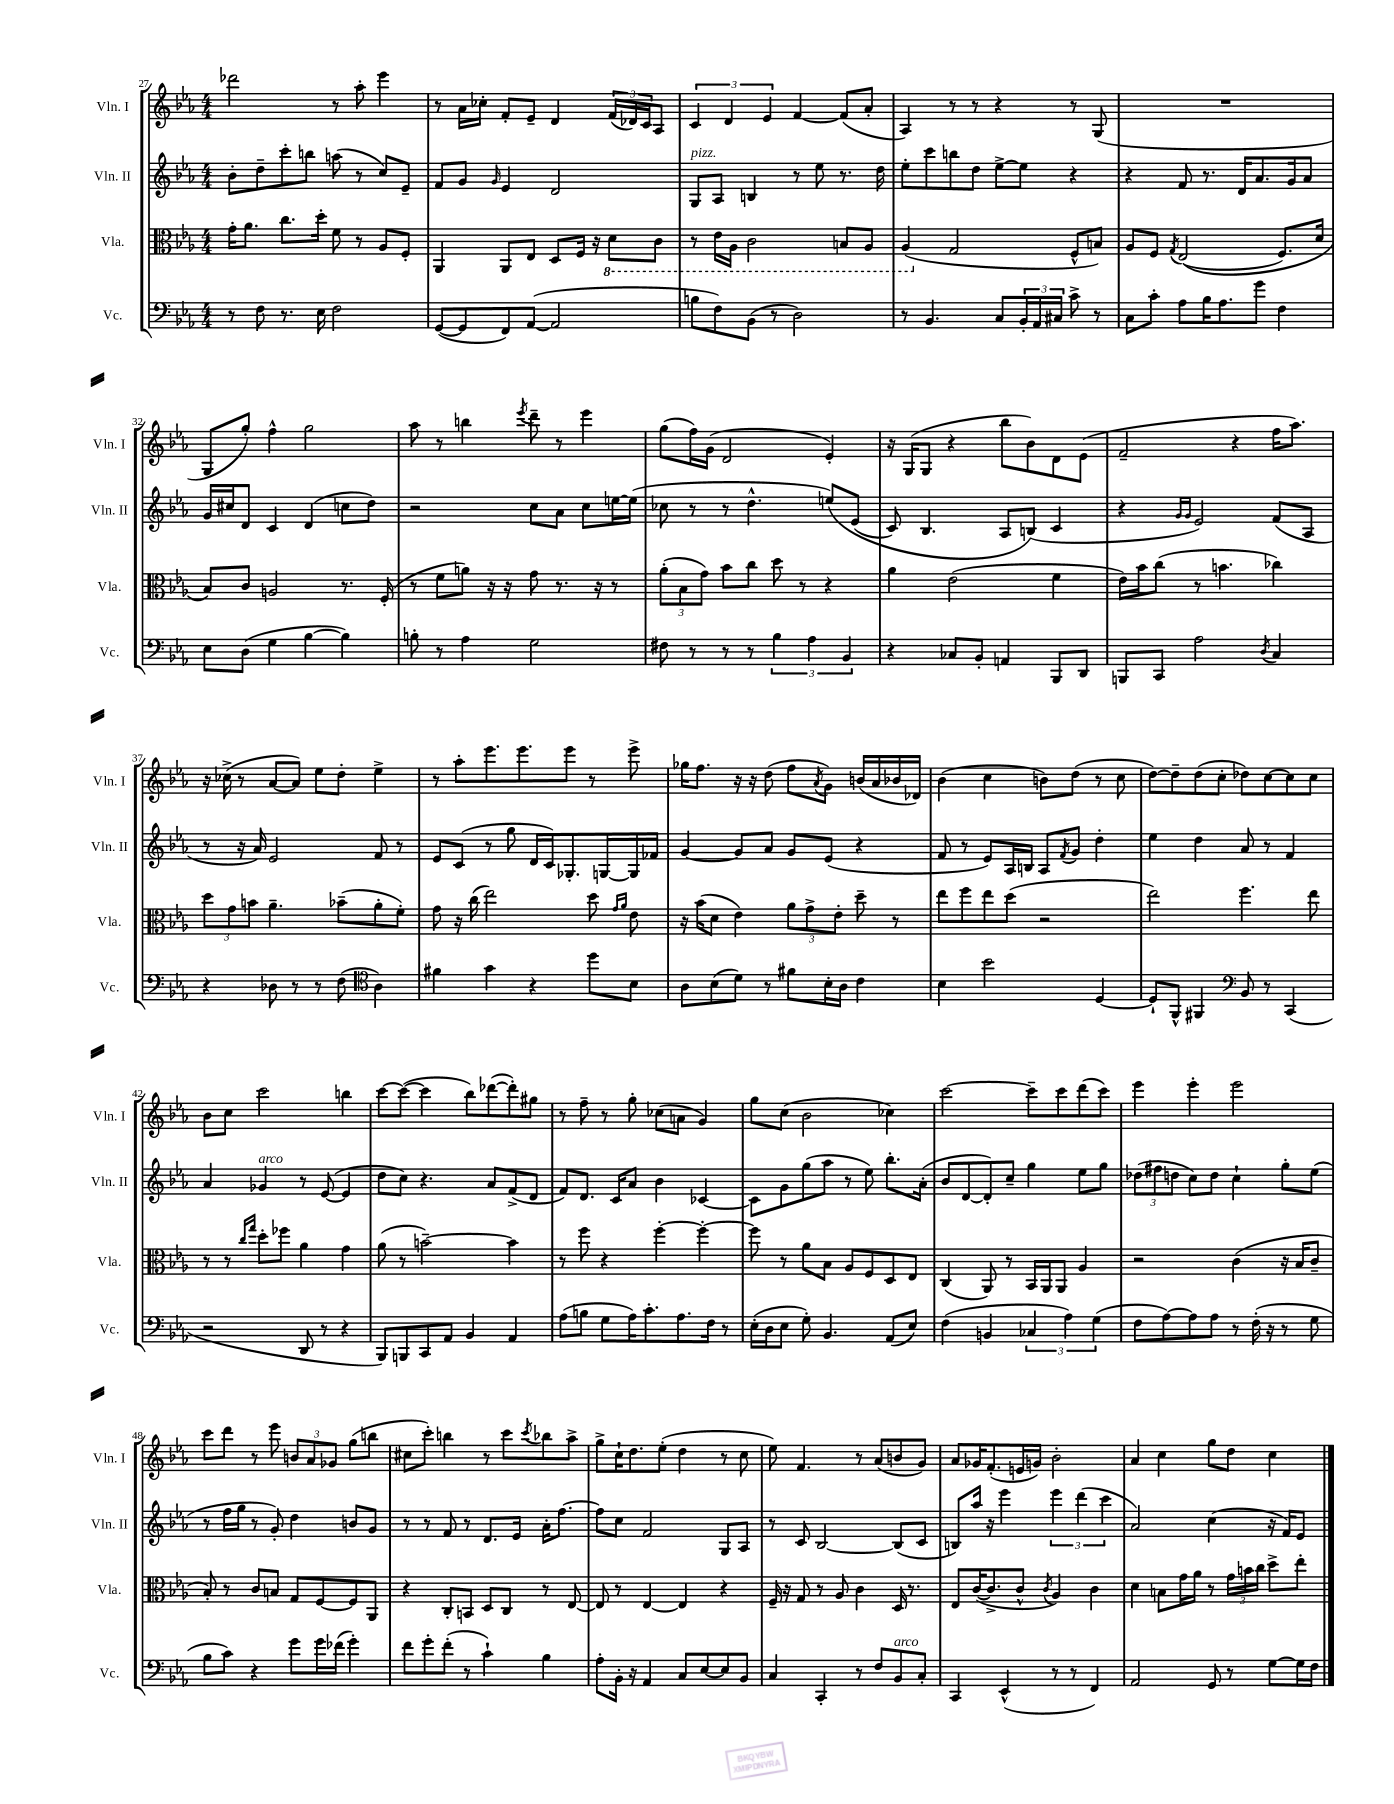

**kern	**kern	**kern	**kern
*staff4	*staff3	*staff2	*staff1
*clefF4	*clefC3	*clefG2	*clefG2
*k[b-e-a-]	*k[b-e-a-]	*k[b-e-a-]	*k[b-e-a-]
*M4/4	*M4/4	*M4/4	*M4/4
8r	16g'\LK	8b-'\L	2ddd-\
.	8.a-\J	.	.
8F\	.	8dd~\	.
8.r	8.cc\L	8ccc'\	.
.	.	8bb\J	.
16E-\	16dd'\Jk	.	.
2F\	8f\	(8aa\	8r
.	8r	8r	8aa-'\
.	8A-/L	8cc/L)	4eee-\
.	8F'/J	8e-~/J	.
=	=	=	=
([8GG/L	4AA-/	8f/L	8r
8GG/]	.	8g/J	16a-\LL
.	.	.	16cc-'\JJ
.	.	16qqg/	.
8FF/)	8AA-/L	4e-/	8f'/L
([8AA-/J	8E-/J	.	8e-~/J
2AA-/]	8D/L	2d/	4d/
.	16F/Jk	.	.
.	16r	.	.
.	8D\L	.	(24f/LL
.	.	.	24d-/)
.	.	.	24c/J
.	8C\J	.	8A-/J
=	=	=	=
8B\L	8r	8G/L	6c/
8F\)	16E-\LL	8A-/J	.
.	.	.	6d/
.	16AA-\JJ	.	.
(8BB-\J	2C\	4B/	.
.	.	.	6e-/
8r	.	.	.
2D\)	.	8r	[4f/
.	.	8ee-\	.
.	8BB/L	8.r	(8f/]L
.	8AA-/J	.	8a-'/J
.	.	16dd\	.
=	=	=	=
8r	(4AA-/	8ee-'\L	4A-/)
4.BB-/	.	8ccc\	.
.	2G/	8bb\	8r
.	.	8dd\J	8r
8C/L	.	[8ee-^\L	4r
24BB-'/L	.	8ee-\]J	.
24AA-/	.	.	.
24C#/JJ	.	.	.
8c^\	8F^^/L	4r	8r
8r	8B/J)	.	(8G/
=	=	=	=
8C\L	8A-/L	4r	1r
8c'\J	8F/J	.	.
.	8qG/	.	.
8A-\L	&((2E-/	8f/	.
16B-\K	.	8.r	.
8.A-\	.	.	.
.	.	16d/LK	.
8g\J	.	8.a-/	.
4F\	8.F/L)	.	.
.	.	16g/k	.
.	.	8a-/J	.
.	16d/Jk	.	.
=	=	=	=
8E-\L	8B-/L&)	16g/LL	8G/L
.	.	16cc#/J	.
(8D\J	8c/J	8d/J	8gg'/J)
4G\	2A/	4c/	4ff^^\
[4B-\	.	(4d/	2gg\
4B-\])	8.r	8cc\L	.
.	.	8dd\J)	.
.	(16F'/	.	.
=	=	=	=
8B'\	8r	2r	8aa-\
8r	8f\L	.	8r
4A-\	8a\J)	.	4bb\
.	16r	.	.
.	16r	.	.
.	.	.	8qeee-/
2G\	8g\	8cc\L	8ddd~\
.	8.r	8a-\J	8r
.	.	8cc\L	4eee-\
.	16r	.	.
.	8r	[16ee\L	.
.	.	(16ee\]JJ	.
=	=	=	=
8F#\	(12a-'\L	8cc-\	(8gg\L
.	12B-\	.	.
8r	.	8r	16ff\L)
.	12g\J)	.	.
.	.	.	(16g\JJ
8r	8b-\L	8r	2d/
8r	8cc\J	4.dd^^\	.
6B-\	8dd\	.	.
.	8r	.	.
6A-\	.	.	.
.	4r	&(8ee/L)	4e-'/)
6BB-/	.	.	.
.	.	(8e-/J	.
=	=	=	=
4r	4a-\	8c/)	16r
.	.	.	(16G/LK
.	.	4.B-/	8G/J
8C-/L	(2e-\	.	4r
8BB-'/J	.	.	.
4AA/	.	8A-/L	8bb-\L
.	.	(8B/J&)	8b-\)
8BBB-/L	4f\	4c/	8d\
8DD/J	.	.	(8e-\J
=	=	=	=
8BBB/L	16e-\LL)	4r	2f~/
.	16b-\J	.	.
8CC/J	(8cc\J	.	.
.	.	16qqg/LL	.
.	.	16qqg/JJ	.
2A-\	8r	2e-/)	.
.	4.b\	.	.
.	.	.	4r
8qD/	.	.	.
4C/	4cc-\)	(8f/L	16ff\LK
.	.	.	8.aa-\J)
.	.	8A-/J	.
=	=	=	=
4r	12dd\L	8r	16r
.	.	.	(16cc-^\
.	12g\	.	.
.	.	16r	8r
.	12b\J	.	.
.	.	16a-/)	.
8D-\	4.a-~\	2e-/	[8a-/L
8r	.	.	8a-/]J)
8r	.	.	8ee-\L
(8F\	(8b-~\L	.	8dd'\J
*clefC4	*	*	*
4A-\)	8a-'\	8f/	4ee-^\
.	8f'\J)	8r	.
=	=	=	=
4f#\	8g\	8e-/L	8r
.	16r	(8c/J	8aa-'\L
.	(16cc\	.	.
4g\	2ee-\)	8r	8.eee-\
.	.	8gg\	.
.	.	.	8.eee-\
4r	.	16d/LL	.
.	.	16c/J)	.
.	.	8.G-'/	8eee-\J
8dd\L	8dd\	.	8r
.	.	[16G/L	.
.	16qqg/LL	.	.
.	16qqa-/JJ	.	.
8B-\J	8e-\	16G/]	8eee-^\
.	.	16f-/JJ	.
=	=	=	=
8A-\L	16r	[4g/	16gg-\LK
.	(16b-\LK	.	8.ff\J
(8B-\	8d\J	.	.
8d\J)	4e-\)	8g/]L	16r
.	.	.	16r
8r	.	8a-/J	(8dd\
8f#\L	12a-\L	8g/L	8ff\L
.	12g^\	.	.
.	.	.	8qa-/
16B-'\L	.	(8e-/J	8g\J)
.	12e-'\J	.	.
16A-\JJ	.	.	.
4c\	8dd~\	4r	(16b/LL
.	.	.	16a-/
.	8r	.	16b-/
.	.	.	16d-/JJ)
=	=	=	=
4B-\	8ee-\L	8f/	(4b-\
.	8ff\	8r	.
2b-\	8ee-\	8e-/L)	4cc\
.	(8dd\J	16A-/L	.
.	.	16B/JJ	.
.	2r	8A-/L	8b\L)
.	.	8qf/	.
.	.	8g/J	(8dd\J
[4D/	.	4dd'\	8r
.	.	.	8cc\
=	=	=	=
8D`/]L	2ee-\)	4ee-\	[8dd\L)
8FF^^/J	.	.	8dd~\]
4FF#/	.	4dd\	(8dd\
.	.	.	8cc'\J
*clefF4	*	*	*
8BB-/	4.ff\	8a-/	8dd-\L)
8r	.	8r	[8cc\
(4CC/	.	4f/	8cc\]
.	8ee-\	.	8cc\J
=	=	=	=
2r	8r	4a-/	8b-\L
.	8r	.	8cc\J
.	16qqcc/LL	.	.
.	16qqgg/JJ	.	.
.	8dd'\L	4g-/	2ccc\
.	8ff-\J	.	.
8DD/	4a-\	8r	.
8r	.	([8e-/	.
4r	4g\	4e-/]	4bb\
=	=	=	=
8BBB-/L)	(8a-\	8dd\L	[8ccc\L
8BBB/	8r	8cc\J)	(8ccc\_J
8CC/	[2b~\)	4.r	4ccc\]
8AA-/J	.	.	.
4BB-/	.	.	8bb-\L)
.	.	8a-/L	([8ddd-\
4AA-/	4b\]	(8f^/	8ddd-'\])
.	.	8d/J	8gg#\J
=	=	=	=
(8A-\L	8r	8f/L)	8r
8B\J	8ff\	8.d/J	8ff~\
8G\L	4r	.	8r
.	.	16c/LK	.
16A-\K)	.	8a-/J	8gg'\
8.c'\	.	.	.
.	[4ff'\	4b-\	(8cc-\L
8.A-\	.	.	8a\J
.	4ff'\_	[4c-/	4g/)
16F\Jk	.	.	.
8r	.	.	.
=	=	=	=
(16E-'\LL	8ff\]	8c-\]L	8gg\L
16D\J	.	.	.
8E-\J	8r	8g\	(8cc\J
8G'\)	8a-\L	(8gg\	2b-\
4.BB-/	8B-\J	8aa-\J	.
.	8A-/L	8r	.
.	8F/	8ee-\)	.
(8AA-/L	8D/	8.bb-'\L	4cc-\)
8E-/J)	8E-/J	.	.
.	.	(16a-'\Jk	.
=	=	=	=
(4F\	(4C/	8b-/L	[2ccc\
.	.	[8d/	.
4BB/	8AA-/)	8d'/])	.
.	8r	8cc~/J	.
6C-/	16BB-/LL	4gg\	8ccc~\]L
.	16AA-/J	.	.
.	8AA-/J	.	8ccc\
6A-\)	.	.	.
.	4A-/	8ee-\L	(8ddd\
(6G\	.	.	.
.	.	8gg\J	8ccc\J)
=	=	=	=
8F\L	2r	(12dd-\L	4eee-\
.	.	12ff#\	.
[8A-\)	.	.	.
.	.	12dd\J	.
8A-\]	.	8cc\L)	4eee-'\
8A-\J	.	8dd\J	.
8r	(4c\	4cc`\	2eee-\
(16F'\	.	.	.
16r	.	.	.
8r	16r	8gg'\L	.
.	16B-/LK	.	.
8G\	8c~/J	(8ee-\J	.
=	=	=	=
8B-\L	8B-'/)	8r	8ccc\L
8c\J)	8r	16ff\LL	8ddd\J
.	.	16gg\JJ	.
4r	8c/L	8r	8r
.	8B/J	8g'/)	8eee-\
8g\L	8G/L	4dd\	12b/L
.	.	.	12a-/
16g\L	[8F/	.	.
.	.	.	12g-/J
(16f-\JJ	.	.	.
4g'\)	8F/]	8b/L	(8gg\L
.	8AA-/J	8g/J	8bb\J
=	=	=	=
8f\L	4r	8r	8cc#\L
8g'\	.	8r	8ccc'\J)
(8f'\J	8C'/L	8f/	4bb\
8r	8BB/J	8r	.
4c`\)	8D/L	8.d/L	8r
.	8C/J	.	8ccc\L
.	.	16e-/Jk	.
.	.	.	8qccc/
4B-\	8r	16a-'\LK	8bb-\
.	.	[8.ff\J	.
.	[8E-/	.	8aa-^\J
=	=	=	=
8A-'\L	8E-/]	8ff\]L	8gg^\L
16BB-'\Jk	8r	8cc\J	16cc`\K
16r	.	.	8.dd\
4AA-/	[4E-/	2f/	.
.	.	.	(8ee-'\J
8C/L	4E-/]	.	4dd\
[8E-/	.	.	.
8E-/]	4r	8G/L	8r
8BB-/J	.	8A-/J	8cc\
=	=	=	=
4C/	16F~/	8r	8ee-\)
.	16r	.	.
.	8G/	8c/	4.f/
4CC'/	8r	[2B-/	.
.	8A-/	.	.
8r	4c\	.	8r
8F/L	.	.	(8a-/L
8BB-/	16D/	(8B-/]L	8b/
.	8.r	.	.
8C'/J	.	8c/J	8g/J)
=	=	=	=
4CC/	8E-/L	8B/L)	8a-/L
.	([16c/K	16aa-/Jk	16g-/K
.	8.c^/]	16r	(8.f'/
(4EE-^^/	.	4eee-\	.
.	8c^^/J	.	16e/L
.	.	.	16g/JJ)
.	8qc/	.	.
8r	4A-/)	6eee-\	2b-'\
8r	.	.	.
.	.	(6ddd\	.
4FF/)	4c\	.	.
.	.	6ccc\	.
=	=	=	=
2AA-/	4d\	2a-/)	4a-/
.	8B\L	.	4cc\
.	16g\L	.	.
.	16a-\JJ	.	.
8GG/	8r	(4cc\	8gg\L
8r	24g\LL	.	8dd\J
.	24b\	.	.
.	24cc\JJ	.	.
[8G\L	8dd^\L	16r	4cc\
.	.	16f/LK)	.
16G\]L	8ee-'\J	8e-/J	.
16F\JJ	.	.	.
==	==	==	==
*-	*-	*-	*-
